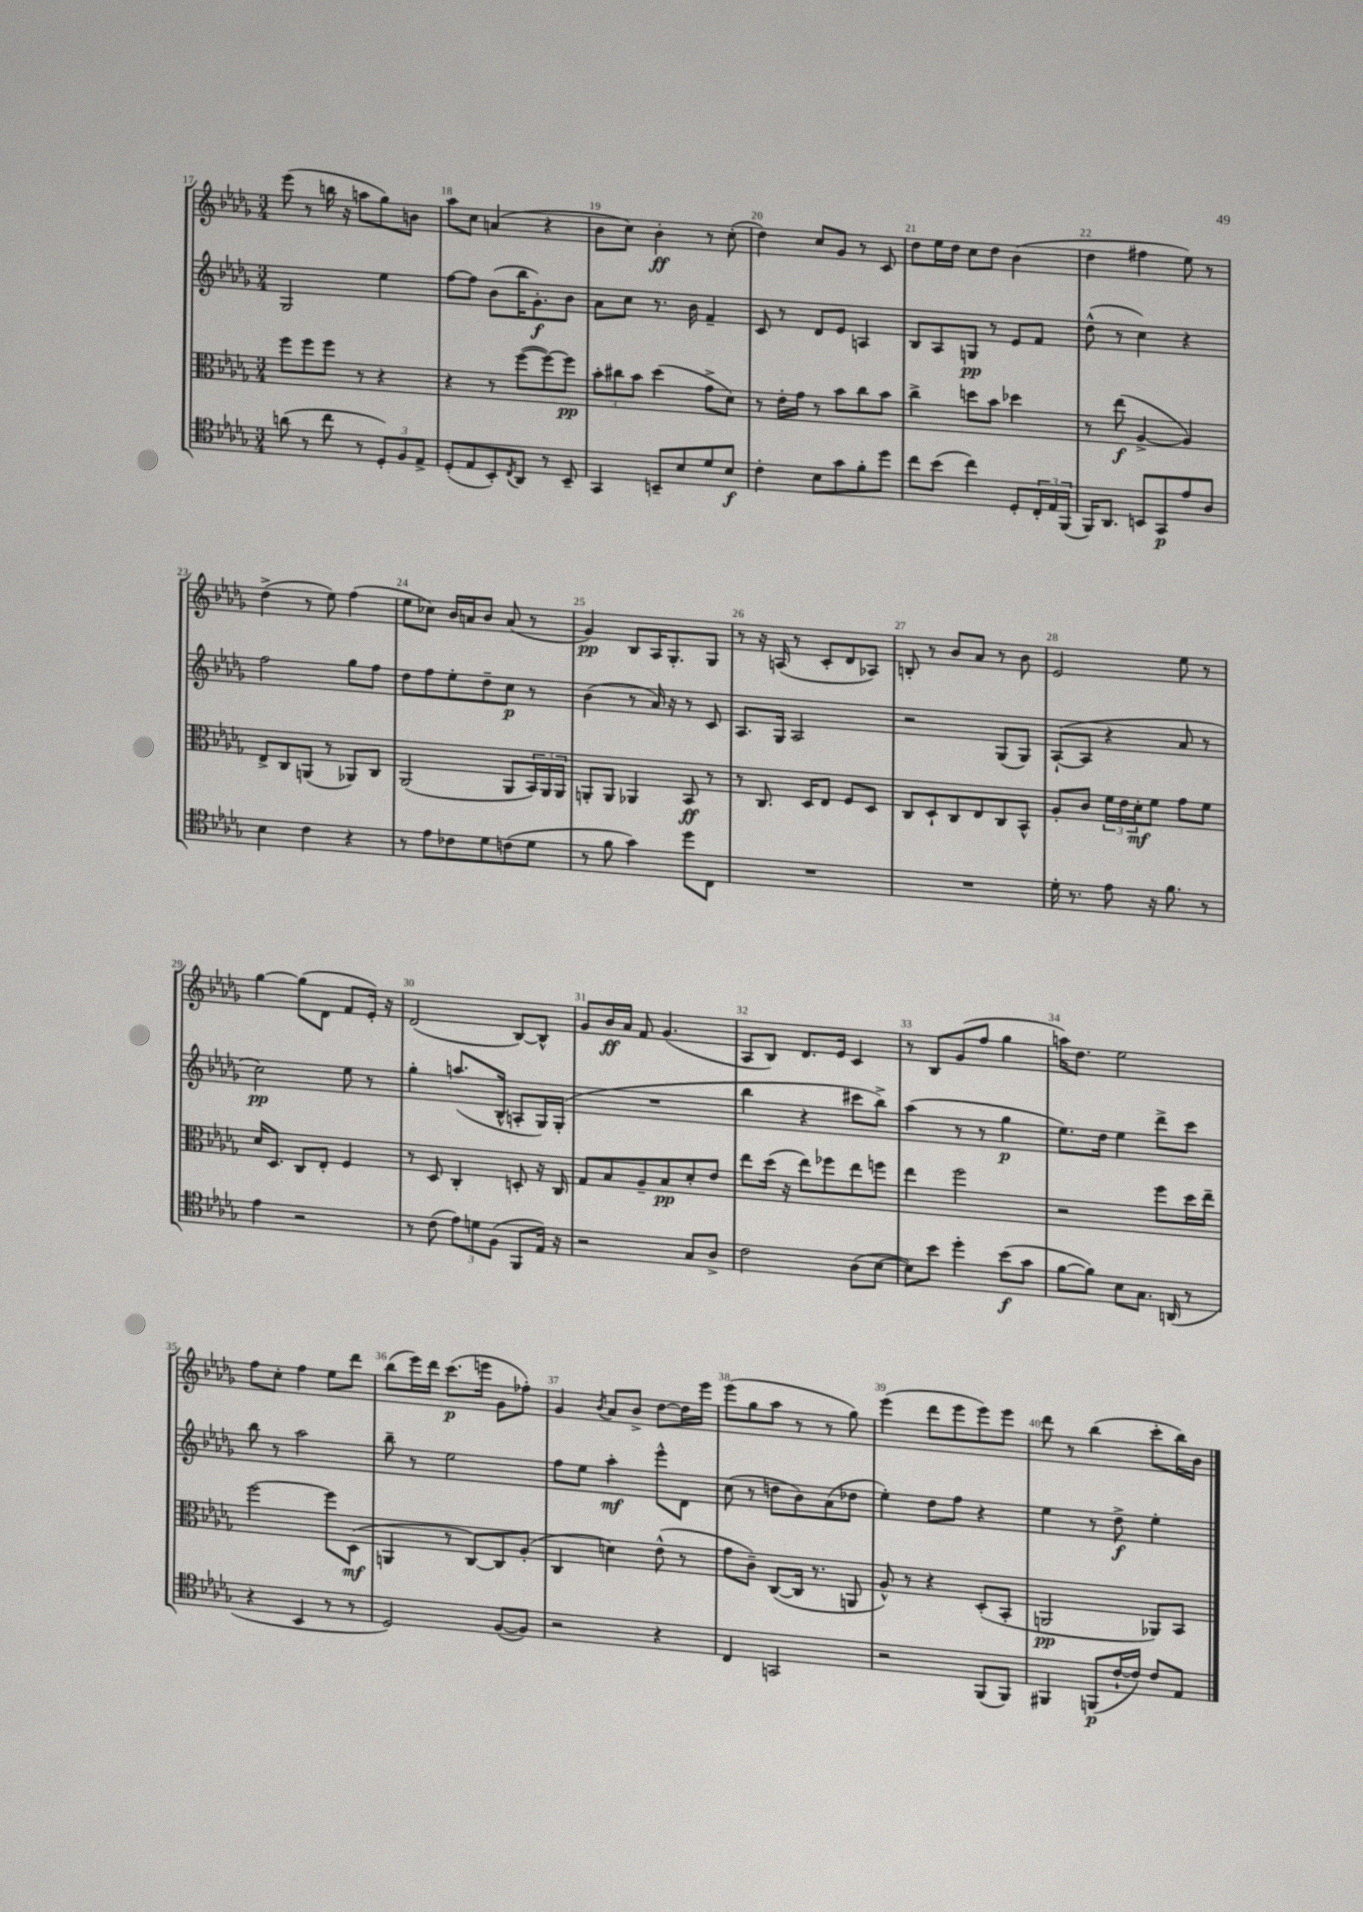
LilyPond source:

<<
\new StaffGroup <<
\new Staff = "s0" {
    \clef treble \key des \major \numericTimeSignature \time 3/4
    ees'''8( r8 b''16 r16 a''8 ges''8) b'8 |
    aes''8 c''8 a'4( r4 |
    bes'8 c''8) bes'4-.\ff r8 c''8-.( |
    des''4) c''8 ges'8 r8 c'8 |
    des''8 ees''16 des''16 c''8 des''8 bes'4( |
    des''4 fis''4 ees''8) r8 |
    des''4->( r8 ees''8) f''4( |
    ees''8 ces''8) bes'16 a'16 bes'8 a'8( r8 |
    ges'4\pp) bes8 aes16 ges8.-. ges8 |
    r8 r16 a16( r8 c'8-. des'8 aes8) |
    b8-. r8 bes'8 aes'8 r8 bes'8 |
    ees'2 ees''8 r8 |
    ges''4~ ges''8( des'8 f'8 ees'16-.) r16 |
    des'2( bes8~) bes8-^ |
    ges'8 bes'16\ff aes'16 f'8 ges'4.( |
    aes8 bes8) des'8. ees'16 c'4 |
    r8 bes8 ges'8( f''8 ges''4 |
    a''16) des''8. ees''2 |
    f''8 c''8-. f''4 ees''8 des'''8 |
    bes''8( ees'''16) des'''16 c'''8.\p( e'''16 ges'8 fes''8-.) |
    ges'4 \acciaccatura { bes'8 } aes'8 bes'8-> des''8~ des''16 ees'''16 |
    ees'''8( ges''8 aes''8 r8 r8 ges''8) |
    ees'''4( des'''8 ees'''8 ees'''8) ees'''8 |
    des'''8 r8 bes''4( c'''8-. bes''16) bes'16 \bar "|." |
}
\new Staff = "s1" {
    \clef treble \key des \major \numericTimeSignature \time 3/4
    ges2 ees''4 |
    f''8~ f''8 bes'8( bes''16 ges'8.-.\f) bes'8 |
    aes'8 c''8 r8. bes'16 f'4-- |
    c'8 r8 des'8 ees'8 a4 |
    bes8 aes8 g8\pp r8 ees'8 f'8 |
    des''8-^( r8 c''4) r4 |
    f''2 ges''8 f''8 |
    des''8 f''8 ees''8-. des''8-- c''8\p r8 |
    bes'4( r8 aes'16) r16 r8 c'8 |
    aes8. ges16 aes2 |
    r2 ges8( ges8) |
    aes8~-!( aes8 r4 aes'8 r8 |
    c''2\pp) ees''8 r8 |
    ges''4-. a''8.( bes16-^ a8-. ges16) ges16-.( |
    R2. |
    bes''4 r4 cis'''8 bes''8->) |
    aes''4( r8 r8 ges''4\p |
    ees''8.) des''16 ees''4 des'''8-> c'''8 |
    bes''8 r8 aes''2 |
    bes''8-- r8 ees''2 |
    f''8 ees''8 aes''4-.\mf ees'''8-^ des'8 |
    c''8( r8 d''8 bes'8) aes'8( des''8 |
    ees''4-.) des''8 f''8 r4 |
    ees''4 r8 des''8->\f ees''4-. \bar "|." |
}
\new Staff = "s2" {
    \clef alto \key des \major \numericTimeSignature \time 3/4
    f''8 f''8 f''8 r8 r4 |
    r4 r8 f''8~( f''8~) f''8\pp |
    \tuplet 3/2 { bes'8-. cis''8 bes'8 } des''4( ges'8-> des'8) |
    r8 ees'16-. ges'16 r8 bes'8 c''8 bes'8 |
    c''4-> d''8 bes'8 des''4 |
    r8 ees''8\f( aes4~-> aes4) |
    ees8-> c8 a,8( r8 aes,8) c8 |
    aes,2( aes,8 \tuplet 3/2 { bes,16) aes,16 aes,16 } |
    a,8-. a,8 aes,4 bes,8\ff r8 |
    r8 c8. des16 ees8 f8 des8 |
    c8 des8-! c8 ees8 c8 bes,8-^ |
    aes8-. c'8 \tuplet 3/2 { f'16 ees'16 des'16-.\mf } f'8 ges'8 f'8 |
    des'16 des8. c8 ees8-. f4 |
    r8 des8 c4-. d8-. r16 c16 |
    ges8 bes8 aes8-- bes8\pp des'8-. ees'8 |
    ees''8 des''16( r16 ees''8) fes''8 ees''8 f''8 |
    ees''4 f''2 |
    r2 f''8 des''16 ees''16-- |
    f''2~ f''8 des8\mf( |
    a,4 r8 c8~) c8 aes8-.( |
    c4 d'4) ees'8-^( r8 |
    ges'8 c'8--) c8~( c16 r8. a,8 |
    aes8-^) r8 r4 des8-.( bes,8-. |
    a,2\pp aes,8) bes,8 \bar "|." |
}
\new Staff = "s3" {
    \clef tenor \key des \major \numericTimeSignature \time 3/4
    a'8( r8 c''8 r8 \tuplet 3/2 { des8-.) f8 ees8-> } |
    des8-.( ees8 bes,8-.) \acciaccatura { c8 } aes,8 r8 bes,8-- |
    ges,4 b,8-- bes8 des'8 bes8\f |
    c'4-. bes8 ges'8 f'8-. des''8 |
    c''8 bes'8( c''4) des8-. \tuplet 3/2 { c16-. ees16 f,16( } |
    f,16) aes,8. b,8 ges,8\p ees'8 aes8 |
    bes4 c'4 r4 |
    r8 ees'8 ces'8 des'8 c'8( des'8 |
    r8 f'8 ges'4) des''8 c8 |
    R2. |
    R2. |
    des'16-. r8. ees'8 r16 f'8. r8 |
    ees'4 r2 |
    r8 c'8( \tuplet 3/2 { ees'8) d'8 f8( } f,8 ees16) r16 |
    r2 ges8 aes8-> |
    c'2 aes8( bes8~ |
    bes8) bes'8 des''4-. bes'8\f( ges'8 |
    f'8~ f'8) bes8 ges8. a,16( r8 |
    r4 bes,4 r8 r8 |
    des2) f8~( f8) |
    r2 r4 |
    c4 g,2 |
    r2 f,8( f,8) |
    fis,4 f,8\p( c'16~-! c'16) c'8 ees8 \bar "|." |
}
>>
>>
\layout { \context { \Score currentBarNumber = #17 \override BarNumber.break-visibility = ##(#f #t #t) barNumberVisibility = #all-bar-numbers-visible } }
